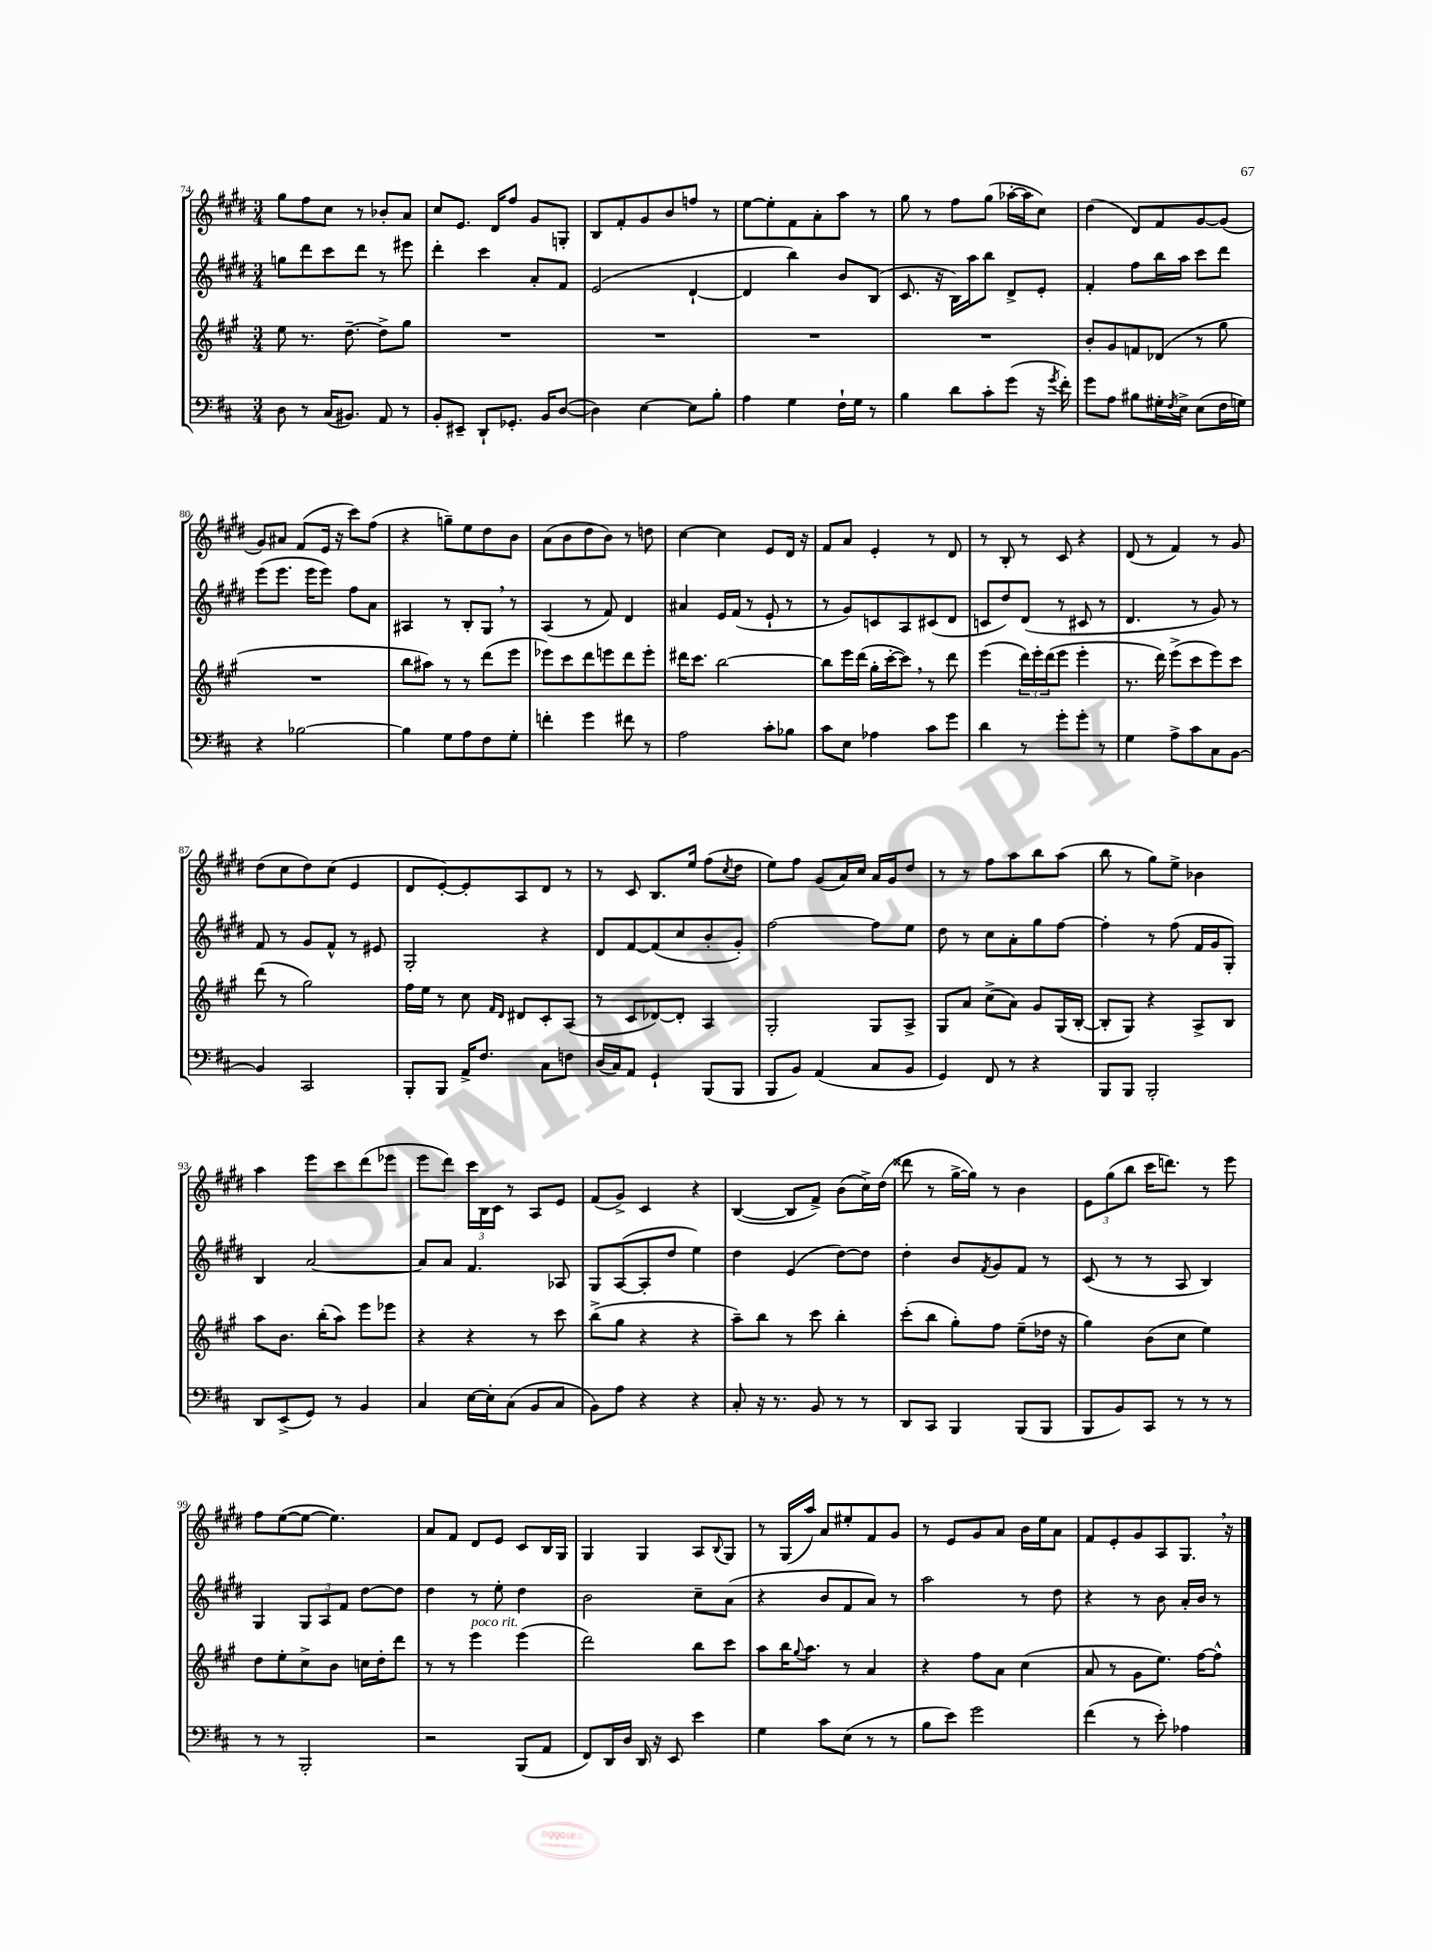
<<
\new StaffGroup <<
\new Staff = "s0" {
    \clef treble \key e \major \numericTimeSignature \time 3/4
    gis''8 fis''8 cis''8 r8 bes'8-. a'8 |
    cis''8 e'8. dis'16 fis''8 gis'8 g8-. |
    b8 fis'8-. gis'8 b'8 f''8 r8 |
    e''8~ e''8-. fis'8 a'8-. a''8 r8 |
    gis''8 r8 fis''8 gis''8( aes''16~-. aes''16 cis''8) |
    dis''4( dis'8) fis'8 gis'8~ gis'8( |
    gis'8) ais'8 fis'8( e'16 r16 cis'''8) fis''8( |
    r4 g''8--) e''8 dis''8 b'8 |
    a'8( b'8 dis''8 b'8) r8 d''8 |
    cis''4~ cis''4 e'8 dis'16 r16 |
    fis'8 a'8 e'4-. r8 dis'8 |
    r8 b8-. r8 cis'8 r4 |
    dis'8( r8 fis'4) r8 gis'8 |
    dis''8( cis''8 dis''8) cis''8( e'4 |
    dis'8 e'8~-.) e'8-. a8 dis'8 r8 |
    r8 cis'8 b8. e''16 fis''8( \acciaccatura { cis''8 } dis''8 |
    e''8) fis''8 gis'8( a'16) cis''16 a'16 gis'16 dis''8 |
    r8 r8 fis''8 a''8 b''8 a''8( |
    b''8 r8 gis''8) e''8-> bes'4 |
    a''4 e'''8 cis'''8 dis'''8( ees'''8 |
    e'''8 dis'''8) \tuplet 3/2 { cis'''16 b16 cis'16 } r8 a8 e'8 |
    fis'8( gis'8->) cis'4 r4 |
    b4~( b8 fis'8->) b'8( cis''16->) dis''16( |
    disis'''8 r8 gis''16~-> gis''16) r8 b'4 |
    \tuplet 3/2 { e'8 gis''8( b''8 } cis'''16 d'''8.) r8 e'''8 |
    fis''8 e''8~( e''8~ e''4.) |
    a'8 fis'8 dis'8 e'8 cis'8 b16 gis16 |
    gis4 gis4 a8 \appoggiatura { b8 } gis8 |
    r8 gis16( a''16) a'8 eis''8-. fis'8 gis'8 |
    r8 e'8 gis'8 a'8 b'16 e''16 a'8 |
    fis'8 e'8-. gis'8 a8 gis8. \breathe r16 \bar "|." |
}
\new Staff = "s1" {
    \clef treble \key e \major \numericTimeSignature \time 3/4
    g''8 dis'''8 cis'''8 dis'''8 r8 eis'''8 |
    dis'''4-. cis'''4 a'8-. fis'8 |
    e'2( dis'4~-! |
    dis'4 b''4) b'8 b8( |
    cis'8. r16 b16) a''16 b''8 dis'8-> e'8-. |
    fis'4-. fis''8 b''16 a''16 cis'''8 dis'''8 |
    e'''8( e'''8. e'''16 e'''8) fis''8 a'8 |
    ais4 r8 b8-. gis8 \breathe r8 |
    a4( r8 fis'8) dis'4 |
    ais'4 e'16 fis'16( r8 e'8-! r8 |
    r8 gis'8) c'8 a8 cis'8( dis'8 |
    c'8 dis''8) dis'8( r8 cis'8 r8 |
    dis'4. r8 gis'8) r8 |
    fis'8 r8 gis'8 fis'8-^ r8 eis'8 |
    gis2-. r4 |
    dis'8 fis'8~ fis'8( cis''8 b'8-. gis'8-.) |
    fis''2~ fis''8 e''8 |
    dis''8 r8 cis''8 a'8-. gis''8 fis''8~ |
    fis''4-. r8 fis''8( fis'16 gis'16 gis8-.) |
    b4 a'2~ |
    a'8 a'8 fis'4. aes8 |
    gis8 a8~( a8-. dis''8 e''4) |
    dis''4 e'4( dis''8~) dis''8 |
    dis''4-. b'8 \acciaccatura { fis'8 } gis'8 fis'8 r8 |
    cis'8( r8 r8 a8 b4) |
    gis4 \tuplet 3/2 { gis8 a8 fis'8 } dis''8~ dis''8 |
    dis''4 r8 e''8-. dis''4 |
    b'2 cis''8-- a'8( |
    r4 b'8 fis'8 a'8) r8 |
    a''2 r8 dis''8 |
    r4 r8 b'8 a'16-. b'16 r8 \bar "|." |
}
\new Staff = "s2" {
    \clef treble \key a \major \numericTimeSignature \time 3/4
    e''8 r8. d''8.~-- d''8-> gis''8 |
    R2. |
    R2. |
    R2. |
    R2. |
    b'8-. gis'8 f'8 des'8( r8 gis''8 |
    R2. |
    b''8 ais''8) r8 r8 d'''8( e'''8 |
    ees'''8) cis'''8 d'''8 e'''8 d'''8 e'''8-. |
    dis'''16 cis'''8. b''2~ |
    b''8 e'''16 d'''16( gis''16-. cis'''16~-. cis'''8) \breathe r8 d'''8 |
    e'''4( \tuplet 3/2 { d'''16) e'''16-. d'''16( } e'''8 e'''4-. |
    r8. d'''16) e'''8->( cis'''8 e'''8) cis'''8 |
    d'''8( r8 gis''2) |
    fis''16 e''16 r8 cis''8 \grace { fis'16 d'16 } dis'8 cis'8-. a8( |
    r8 cis'8 des'8~) des'8-. a4 |
    gis2-. gis8 a8-> |
    gis8 a'8 cis''8->( a'8) gis'8 gis16( b16~-. |
    b8-. gis8) r4 a8-> b8 |
    a''8 b'8. b''16-.( a''8) e'''8 ees'''8 |
    r4 r4 r8 cis'''8 |
    b''8->( gis''8 r4 r4 |
    a''8--) b''8 r8 cis'''8 b''4-. |
    cis'''8-.( b''8 gis''8-.) fis''8 e''8--( des''16 r16 |
    gis''4) b'8( cis''8 e''4) |
    d''8 e''8-. cis''8-> b'8 c''16 d''16-. d'''8 |
    r8 r8 e'''4^\markup { \italic "poco rit." } e'''4( |
    d'''2) b''8 cis'''8 |
    a''8 b''16 \appoggiatura { gis''8 } a''8. r8 a'4 |
    r4 fis''8 a'8 cis''4( |
    a'8 r8 gis'8 e''8.) fis''16~ fis''8-^ \bar "|." |
}
\new Staff = "s3" {
    \clef bass \key d \major \numericTimeSignature \time 3/4
    d8 r8 cis16( bis,8.) a,8 r8 |
    b,8-. eis,8-- d,8-! ges,8.-. b,16 d8~( |
    d4) e4~ e8 b8-. |
    a4 g4 fis16-! g16 r8 |
    b4 d'8 cis'8-. g'8( r16 \acciaccatura { g'8 } fis'16-.) |
    g'8 a8 bis8 gis16-. \acciaccatura { fis8 } e16-> e8( fis16 g16) |
    r4 bes2~ |
    bes4 g8 a8 fis8 g8-. |
    f'4-. g'4 fis'8 r8 |
    a2 cis'8-. bes8 |
    cis'8 e8 aes4 cis'8 g'8 |
    d'4 r8 g'8-. g'8-. r8 |
    g4 a8-> cis'8 cis8 b,8~ |
    b,4 cis,2 |
    b,,8-. b,,8 a,16-> fis8. cis8 f8 |
    d16( cis16) a,8 g,4-! b,,8( b,,8 |
    b,,8 b,8) a,4( cis8 b,8 |
    g,4) fis,8 r8 r4 |
    b,,8 b,,8 b,,2-. |
    d,8 e,8->( g,8) r8 b,4 |
    cis4 e16~ e16-. cis8( b,8 cis8 |
    b,8) a8 r4 r4 |
    cis8-. r16 r8. b,8 r8 r8 |
    d,8 cis,8 b,,4 b,,8( b,,8 |
    b,,8 b,8) cis,8 r8 r8 r8 |
    r8 r8 b,,2-. |
    r2 b,,8( a,8 |
    fis,8) d,16 d16 d,16 r16 e,8 e'4 |
    g4 cis'8 e8( r8 r8 |
    b8 e'8) g'2 |
    fis'4( r8 e'8-.) aes4 \bar "|." |
}
>>
>>
\layout { \context { \Score currentBarNumber = #74 } }
